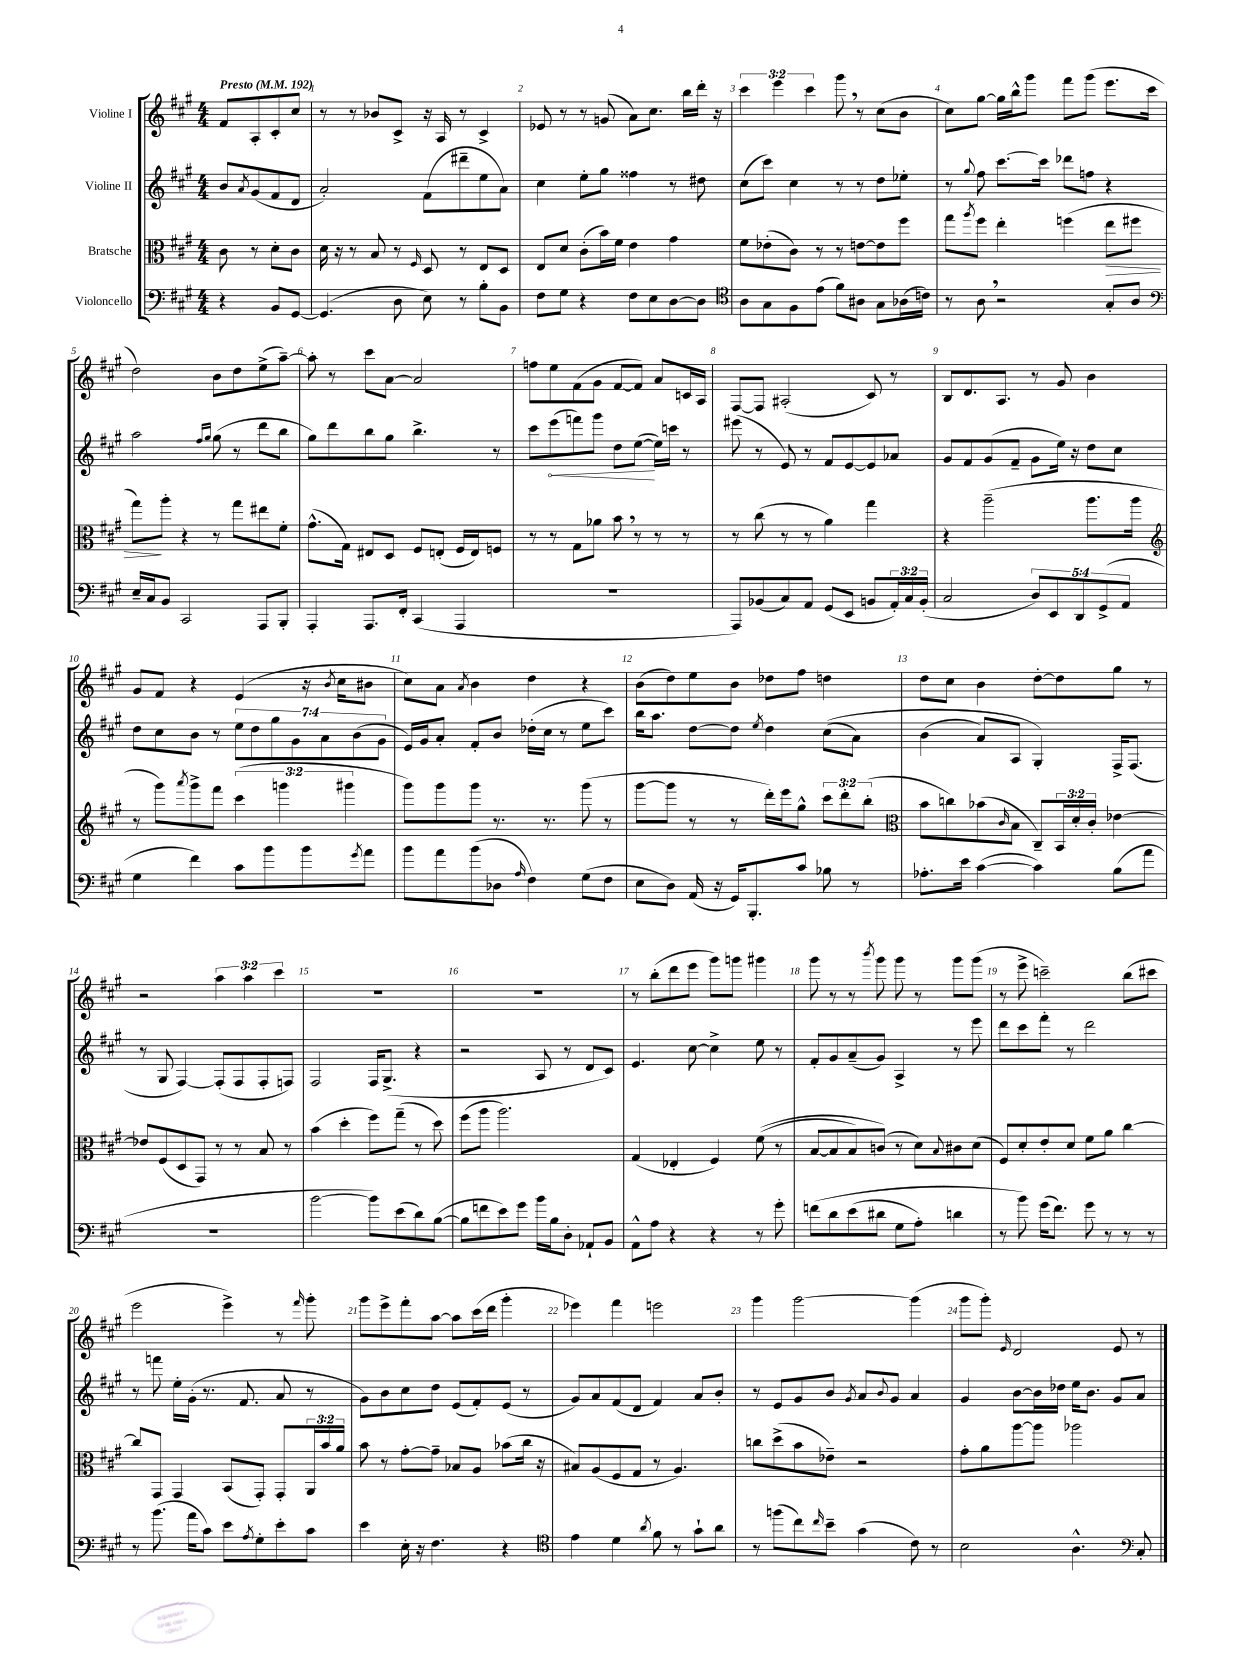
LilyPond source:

<<
\new StaffGroup <<
\new Staff = "s0" \with { instrumentName = "Violine I" } {
    \clef treble \key a \major \numericTimeSignature \time 4/4 \override Staff.TupletNumber.text = #tuplet-number::calc-fraction-text \partial 2 \tempo "Presto" 4 = 192
    fis'8 a8-. cis'8-. cis''8 |
    r8 r8 bes'8 cis'8-> r16 a16 r8 cis'4-> |
    ees'8 r8 r8 g'8( a'8) cis''8. b''16 d'''16-. r16 |
    \tuplet 3/2 { cis'''4 e'''4 cis'''4 } gis'''8 \breathe r8 cis''8( b'8 |
    cis''8) gis''8~ gis''16 b''16-^ gis'''8 fis'''8 gis'''8( e'''8. cis'''16 |
    d''2) b'8 d''8 e''8->( a''8~--) |
    a''8-. r8 cis'''8 a'8~ a'2 |
    f''8 e''8 fis'8( gis'8 fis'8~ fis'8) a'8 c'16 a16 |
    fis8~ fis8 ais2-.( cis'8) r8 |
    b8 d'8. a8. r8 gis'8 b'4 |
    gis'8 fis'8 r4 e'4( r16 \acciaccatura { b'8 } cis''16 bis'8 |
    cis''8) a'8 \acciaccatura { a'8 } b'4 d''4 r4 |
    b'8( d''8) e''8 b'8 des''8 fis''8 d''4 |
    d''8 cis''8 b'4 d''8~-. d''8 gis''8 r8 |
    r2 \tuplet 3/2 { a''4 a''4 cis'''4 } |
    R1 |
    R1 |
    r8 b''8-.( d'''8 e'''8 gis'''8) g'''8 gis'''4 |
    gis'''8 r8 r8 \acciaccatura { b'''8 } gis'''8 gis'''8 r8 gis'''8 gis'''8( |
    r8 e'''8-> c'''2--) b''8( cis'''8 |
    e'''2 e'''4->) r8 \grace { fis'''16 } gis'''8-. |
    gis'''8 e'''8-> fis'''8-. a''8~ a''8 cis'''16( d'''16 gis'''4-. |
    ees'''4) fis'''4 e'''2 |
    gis'''4 gis'''2~ gis'''4( |
    gis'''8 gis'''8-.) \grace { e'16 } d'2 e'8 r8 \bar "|." |
}
\new Staff = "s1" \with { instrumentName = "Violine II" } {
    \clef treble \key a \major \numericTimeSignature \time 4/4 \override Staff.TupletNumber.text = #tuplet-number::calc-fraction-text \partial 2
    b'8 \acciaccatura { a'8 } gis'8( fis'8 d'8 |
    a'2-.) fis'8( dis'''8-- e''8 a'8) |
    cis''4 e''8-. gis''8 fisis''4 r8 dis''8 |
    cis''8( cis'''8) cis''4 r8 r8 d''8 ees''8-. |
    r8 \appoggiatura { gis''8 } fis''8 cis'''8.~ cis'''16 des'''8 f''8 r4 |
    a''2 \grace { fis''16 gis''16 } gis''8( r8 d'''8 b''8 |
    gis''8) d'''8 b''8 gis''8 b''4.-> r8 |
    cis'''8 \once \override Hairpin.circled-tip = ##t e'''8\<( f'''8) gis'''8 d''8 e''8~\!( e''16) c'''16 r8 |
    eis'''8( r8 e'8) r8 fis'8 e'8~ e'8 aes'8 |
    gis'8 fis'8 gis'8( fis'8-- gis'8 e''16) r16 d''8 cis''8 |
    d''8 cis''8 b'8 r8 \tuplet 7/4 { e''8 d''8 gis''8 gis'8 a'8 b'8( gis'8 } |
    e'16) gis'16 a'8-. fis'8-. b'8 des''16-.( cis''16 r8 e''8 cis'''8) |
    b''16 a''8. d''8~ d''8 \acciaccatura { e''8 } d''4 cis''8(\( a'8) |
    b'4( a'8) a8 gis4-.\) fis16-> fis8.( |
    r8 gis8 fis4~) fis8-.( fis8 fis8-. f8) |
    fis2 fis16 gis8.->( r4 |
    r2 a8 r8 d'8 cis'8) |
    e'4. cis''8~ cis''4-> e''8 r8 |
    fis'8-. gis'8 a'8--( gis'8) a4-> r8 e'''8 |
    d'''8 cis'''8 fis'''8-. r8 d'''2 |
    r8 f'''8 e''16-. gis'16-.( r8. fis'8. a'8 r8 |
    gis'8) b'8 cis''8 d''8 e'8( fis'8-.) e'8( r8 |
    gis'8) a'8 fis'8( d'8 fis'4) a'8 b'8-. |
    r8 e'8 gis'8 b'8 \acciaccatura { gis'8 } a'8 \appoggiatura { b'8 } gis'8 a'4 |
    gis'4 b'8~ b'16 des''16 e''16 b'8. gis'8 a'8 \bar "|." |
}
\new Staff = "s2" \with { instrumentName = "Bratsche" } {
    \clef alto \key a \major \numericTimeSignature \time 4/4 \override Staff.TupletNumber.text = #tuplet-number::calc-fraction-text \partial 2
    cis'8 r8 d'8-. cis'8 |
    d'16 r16 r8 b8 r8 \grace { fis16 } d8 r8 e8 d8 |
    e8 d'8 cis'8-.( b'16) fis'16 e'4 gis'4 |
    fis'8 ees'8-.( cis'8) r8 r8 e'8~ e'8 fis''8 |
    gis''8 \acciaccatura { a''8 } fis''8 e''4-. f''4( e''8\> fis''8 |
    gis''8\!) a''8-. r4 r8 gis''8 eis''8 fis'8-. |
    gis'8.-^( gis16) eis8 d8 fis8 e8-.( fis16 e16) f8 |
    r8 r8 gis8 aes'8 b'8 \breathe r8 r8 r8 |
    r8 cis''8( r8 r8 a'4) gis''4 |
    r4 a''2--( a''8. a''16 |
    \clef treble r8 gis'''8) \acciaccatura { a'''8 } gis'''8-> fis'''8 \tuplet 3/2 { cis'''4( g'''4 gis'''4 } |
    gis'''8) gis'''8 gis'''8 r8. r8. gis'''8( r8 |
    gis'''8~ gis'''8 r8 r8 d'''16-.) e'''16 gis''8-^ \tuplet 3/2 { cis'''8 d'''8-. b''8-.( } |
    \clef alto b'8 c''8) bes'8( \grace { cis'16 } b8 cis8--) \tuplet 3/2 { b,16 d'16-. cis'16-. } ees'4~ |
    ees'8 fis8( d8 gis,8) r8 r8 b8 r8 |
    b'4( d''4-. fis''8) gis''8--( r8 d''8) |
    fis''8( a''8 a''2.) |
    gis4( ees4-. fis4) fis'8(\( r8 |
    b8~ b8 b8) c'8(\) r8 d'8) \appoggiatura { b8 } cis'8 d'8( |
    fis8) d'8-. e'8-. d'8 fis'8 a'8 cis''4~ |
    cis''8 gis,8 gis,4 b,8( gis,8-.) gis,8-. \tuplet 3/2 { a,16 b'16 a'16 } |
    b'8 r8 gis'8~-. gis'8-- bes8 a8 bes'8( cis''16 r16 |
    bis8) a8( fis8 gis8 r8 a4.) |
    c''8 d''8->( b'8 ees'8--) r2 |
    gis'8-. a'8 a''8~ a''8 aes''2 \bar "|." |
}
\new Staff = "s3" \with { instrumentName = "Violoncello" } {
    \clef bass \key a \major \numericTimeSignature \time 4/4 \override Staff.TupletNumber.text = #tuplet-number::calc-fraction-text \partial 2
    r4 b,8 gis,8~ |
    gis,4.( d8 e8) r8 b8-. b,8 |
    fis8 gis8 r4 fis8 e8 d8~ d8 |
    \clef tenor a8 gis8 fis8 e'8( fis'8) ais8 gis8 aes16( c'16) |
    r8 a8 \breathe r2 gis8-. a8 |
    \clef bass e16-- cis16 b,8 cis,2 a,,8 b,,8-. |
    a,,4-. a,,8. fis,16-. cis,4( a,,4 |
    R1 |
    a,,8) bes,8( cis8) a,8 gis,8( e,8 b,8 \tuplet 3/2 { a,16-.) cis16 b,16-.( } |
    cis2 \tuplet 5/4 { d8) e,8 d,8 gis,8->( a,8 } |
    gis4 fis'4) cis'8 b'8 b'8 \acciaccatura { gis'8 } a'8 |
    b'8 a'8 b'8( des8 \grace { a16 } fis4) gis8( fis8 |
    e8 d8) a,16( r16 gis,16) b,,8.-. cis'8 bes8 r8 |
    aes8.-. e'16 cis'4~( cis'4) b8( a'8 |
    R1 |
    b'2~ b'8) e'8( d'8) b8~( |
    b8 f'8 e'8) gis'8 b'16 b16 d8-. aes,8-! b,8 |
    a,8-^ a8 r4 r4 r8 gis'8-. |
    f'8\( d'8 e'8( dis'8 gis8 a8-.) d'4 |
    r8 b'8\) gis'16( fis'8.) gis'8 r8 r8 r8 |
    r8 b'8.( a'16 cis'8) e'8 \acciaccatura { a8 } gis8-. e'8-. cis'8 |
    e'4 e16-. r16 fis4. r4 |
    \clef tenor e'4 d'4 \acciaccatura { a'8 } fis'8 r8 gis'8-! a'8 |
    r8 f''8( cis''8) \grace { cis''16 } b'8-- gis'4( cis'8) r8 |
    b2 a4.-^ \clef bass cis8-. \bar "|." |
}
>>
>>
\layout { \context { \Score \override BarNumber.break-visibility = ##(#f #t #t) barNumberVisibility = #all-bar-numbers-visible } }
